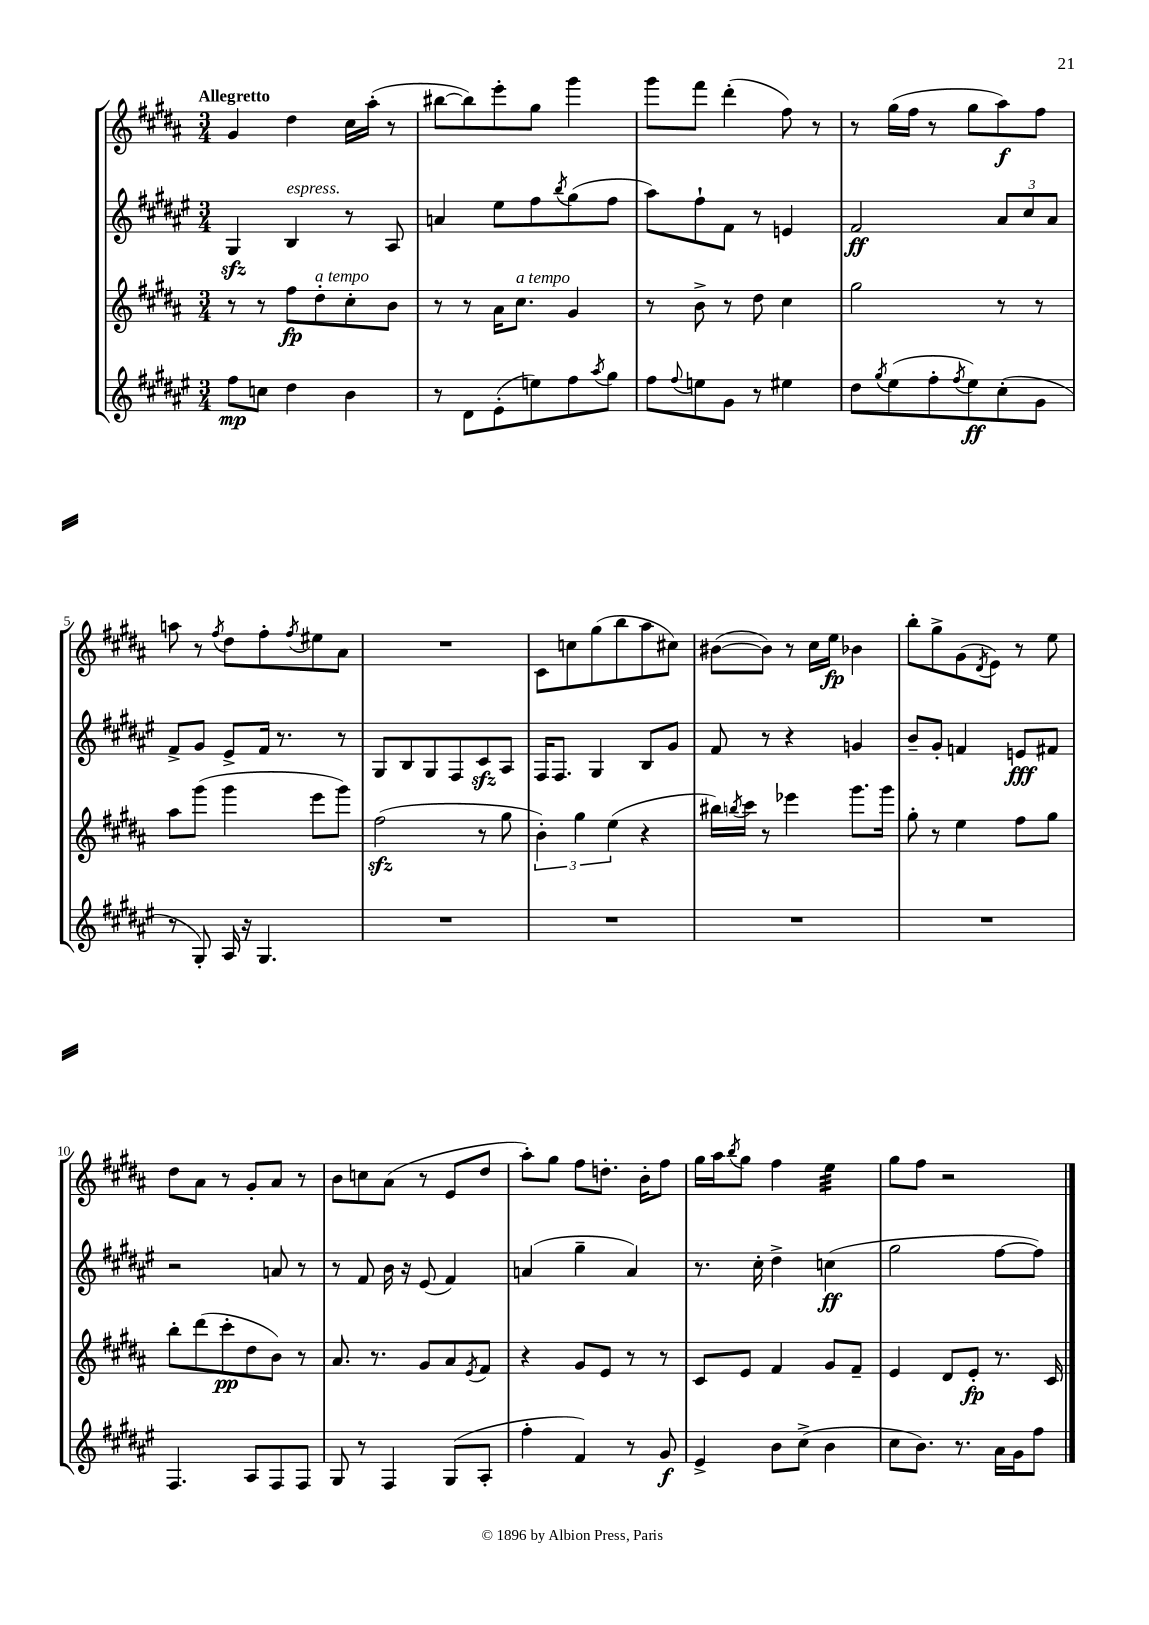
<<
\new StaffGroup <<
\new Staff = "s0" {
    \clef treble \key b \major \numericTimeSignature \time 3/4 \tempo "Allegretto"
    gis'4 dis''4 cis''16 ais''16-.( r8 |
    bis''8~ bis''8) e'''8-. gis''8 gis'''4 |
    gis'''8 fis'''8 dis'''4-.( fis''8) r8 |
    r8 gis''16( fis''16 r8 gis''8 ais''8\f) fis''8 |
    a''8 r8 \acciaccatura { fis''8 } dis''8 fis''8-. \acciaccatura { fis''8 } eis''8 ais'8 |
    R2. |
    cis'8 c''8 gis''8( b''8 ais''8 cis''8) |
    bis'8~( bis'8) r8 cis''16 e''16\fp bes'4 |
    b''8-. gis''8-> gis'8( \acciaccatura { dis'8 } e'8) r8 e''8 |
    dis''8 ais'8 r8 gis'8-. ais'8 r8 |
    b'8 c''8 ais'8( r8 e'8 dis''8 |
    ais''8-.) gis''8 fis''8 d''8.-. b'16-. fis''8 |
    gis''16 ais''16 \acciaccatura { b''8 } gis''8 fis''4 e''4:32 |
    gis''8 fis''8 r2 \bar "|." |
}
\new Staff = "s1" {
    \clef treble \key fis \major \numericTimeSignature \time 3/4
    gis4\sfz b4^\markup { \italic "espress." } r8 ais8 |
    a'4 eis''8 fis''8 \acciaccatura { b''8 } gis''8( fis''8 |
    ais''8) fis''8-! fis'8 r8 e'4 |
    fis'2\ff \tuplet 3/2 { ais'8 cis''8 ais'8 } |
    fis'8-> gis'8 eis'8-> fis'16 r8. r8 |
    gis8 b8 gis8 fis8 cis'8\sfz ais8 |
    fis16 fis8. gis4 b8 gis'8 |
    fis'8 r8 r4 g'4 |
    b'8-- gis'8-. f'4 e'8\fff fis'8 |
    r2 a'8 r8 |
    r8 fis'8 b'16 r16 eis'8( fis'4) |
    a'4( gis''4-- a'4) |
    r8. cis''16-. dis''4-> c''4\ff( |
    gis''2 fis''8~ fis''8) \bar "|." |
}
\new Staff = "s2" {
    \clef treble \key b \major \numericTimeSignature \time 3/4
    r8 r8 fis''8\fp dis''8-.^\markup { \italic "a tempo" } cis''8-. b'8 |
    r8 r8 ais'16 cis''8.^\markup { \italic "a tempo" } gis'4 |
    r8 b'8-> r8 dis''8 cis''4 |
    gis''2 r8 r8 |
    ais''8 gis'''8( gis'''4 e'''8 gis'''8) |
    fis''2\sfz( r8 gis''8 |
    \tuplet 3/2 { b'4-.) gis''4 e''4( } r4 |
    bis''16) \acciaccatura { b''8 } cis'''16 r8 ees'''4 gis'''8. gis'''16 |
    gis''8-. r8 e''4 fis''8 gis''8 |
    b''8-. dis'''8( cis'''8-.\pp dis''8 b'8) r8 |
    ais'8. r8. gis'8 ais'8 \acciaccatura { e'8 } fis'8 |
    r4 gis'8 e'8 r8 r8 |
    cis'8 e'8 fis'4 gis'8 fis'8-- |
    e'4 dis'8 e'8-.\fp r8. cis'16 \bar "|." |
}
\new Staff = "s3" {
    \clef treble \key fis \major \numericTimeSignature \time 3/4
    fis''8\mp c''8 dis''4 b'4 |
    r8 dis'8 eis'8-.( e''8) fis''8 \acciaccatura { ais''8 } gis''8 |
    fis''8 \appoggiatura { fis''8 } e''8 gis'8 r8 eis''4 |
    dis''8 \acciaccatura { gis''8 } eis''8( fis''8-. \acciaccatura { fis''8 } eis''8\ff) cis''8-.( gis'8 |
    r8 gis8-.) ais16 r16 gis4. |
    R2. |
    R2. |
    R2. |
    R2. |
    fis4. ais8 fis8 fis8 |
    gis8 r8 fis4 gis8( ais8-. |
    fis''4-. fis'4) r8 gis'8\f |
    eis'4-> b'8 cis''8->( b'4 |
    cis''8 b'8.) r8. ais'16 gis'16 fis''8 \bar "|." |
}
>>
>>
